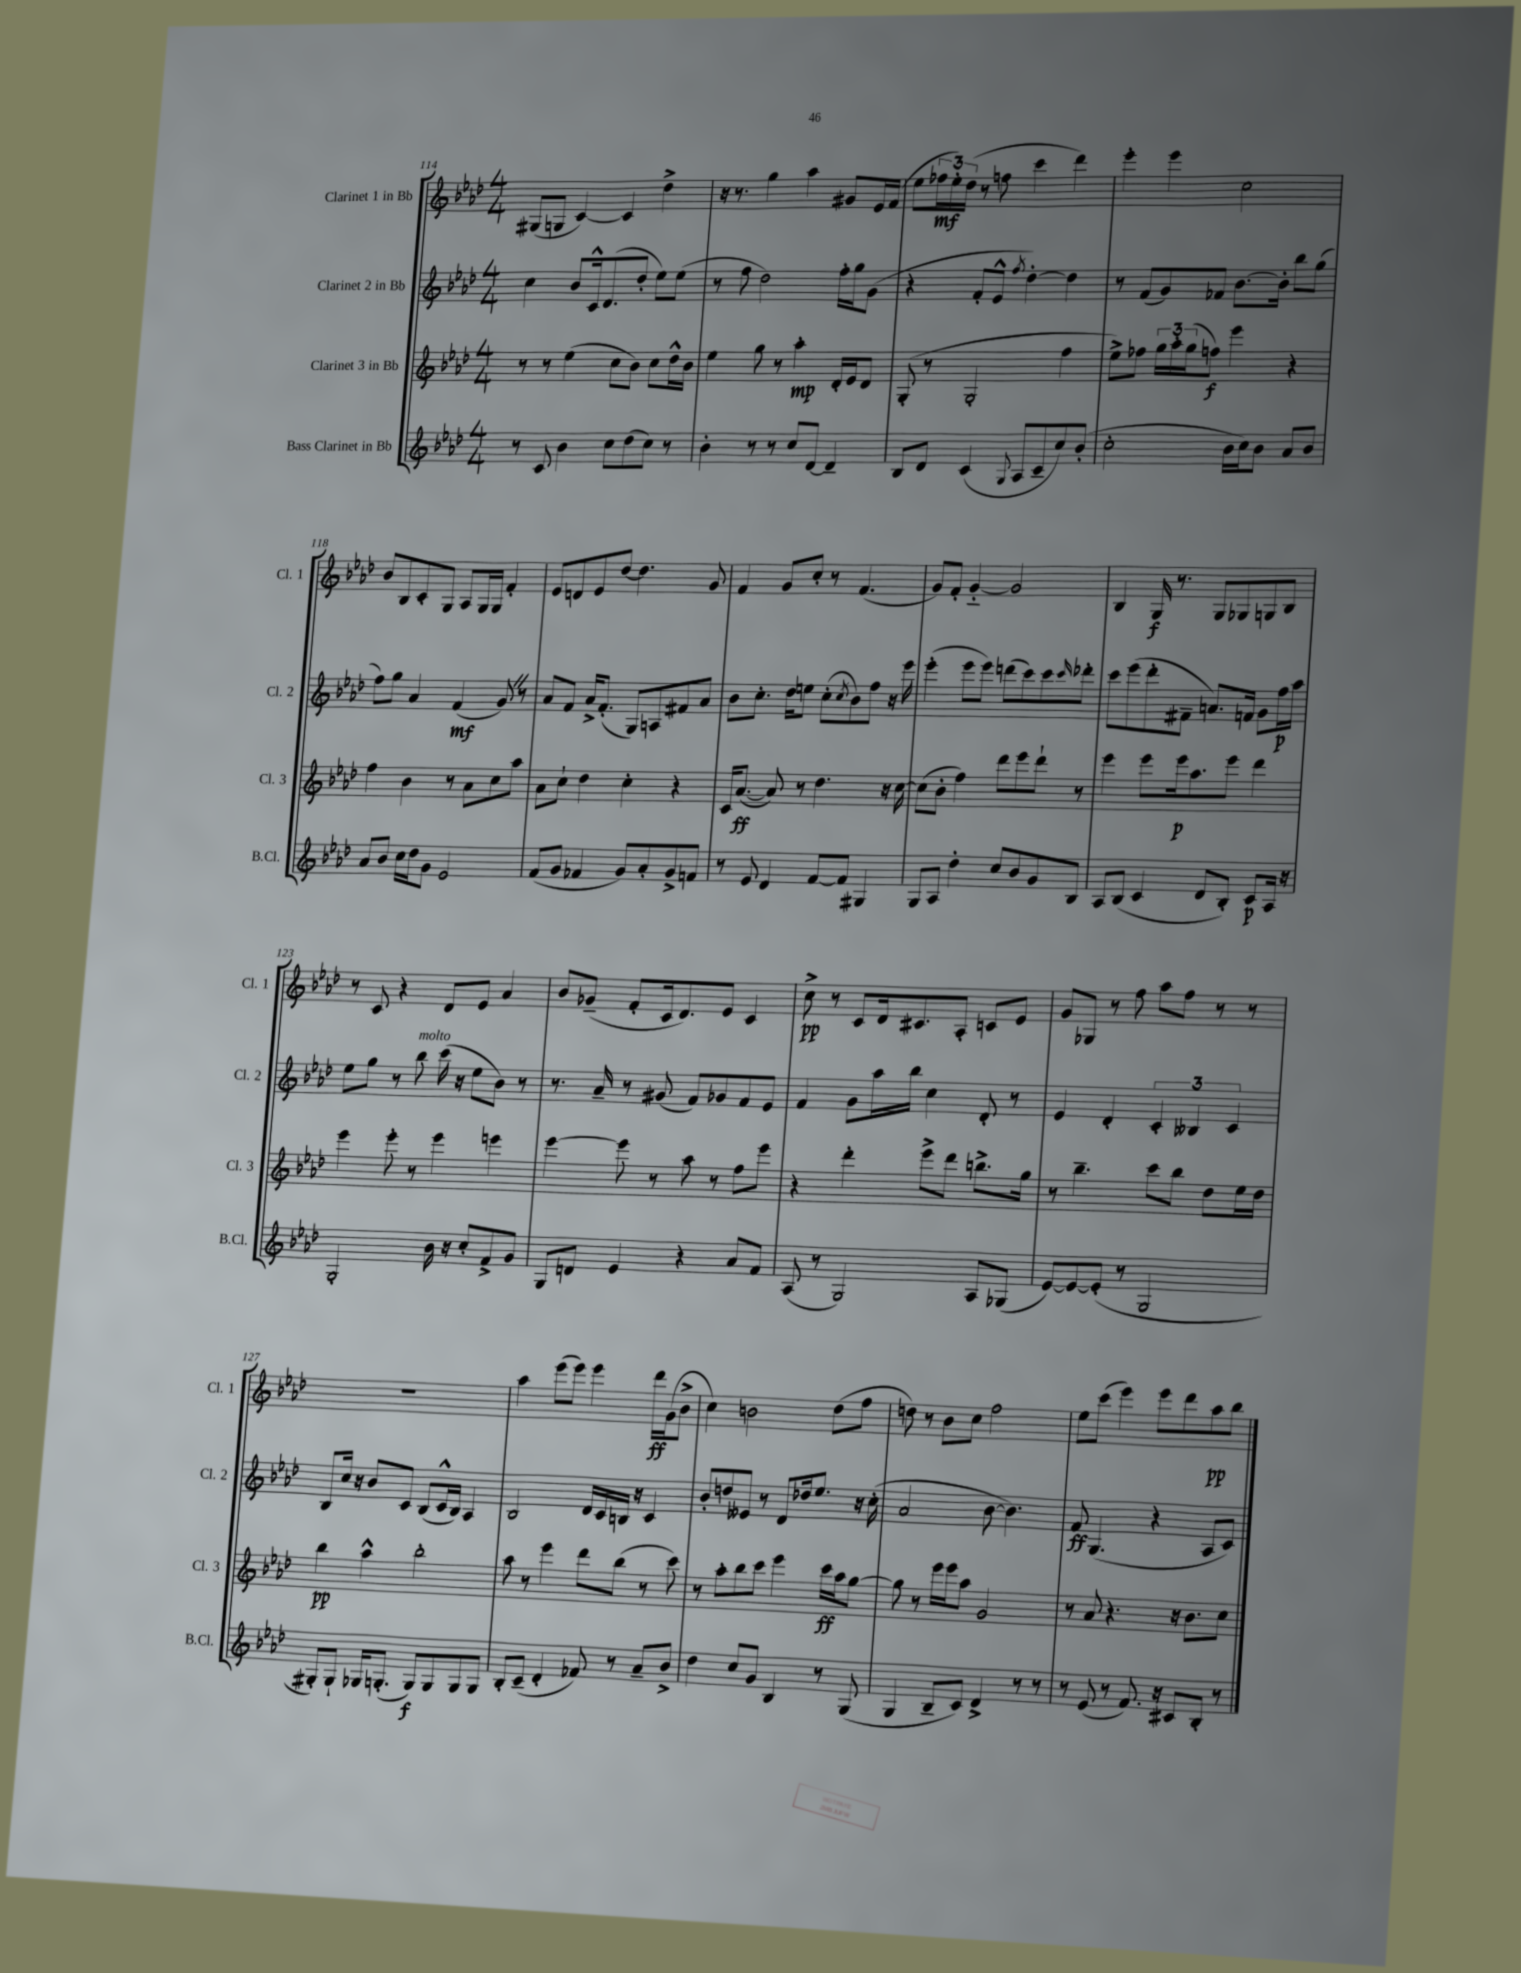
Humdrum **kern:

**kern	**dynam	**kern	**dynam	**kern	**dynam	**kern	**dynam
*part4	*part4	*part3	*part3	*part2	*part2	*part1	*part1
*staff4	*staff4	*staff3	*staff3	*staff2	*staff2	*staff1	*staff1
*I"Bass Clarinet in Bb	*	*I"Clarinet 3 in Bb	*	*I"Clarinet 2 in Bb	*	*I"Clarinet 1 in Bb	*
*I'B.Cl.	*	*I'Cl. 3	*	*I'Cl. 2	*	*I'Cl. 1	*
*clefG2	*	*clefG2	*	*clefG2	*	*clefG2	*
*k[b-e-a-d-]	*	*k[b-e-a-d-]	*	*k[b-e-a-d-]	*	*k[b-e-a-d-]	*
*M4/4	*	*M4/4	*	*M4/4	*	*M4/4	*
=114	=114	=114	=114	=114	=114	=114	=114
8r	.	8r	.	4cc\	.	(8G#X/L	.
8c/	.	8r	.	.	.	8Gn/J	.
4b-\	.	(4ee-\	.	8b-/L	.	[4c/)	.
.	.	.	.	16c^^/k	.	.	.
.	.	.	.	(8.d-/	.	.	.
8cc\L	.	8cc\L	.	.	.	4c/]	.
(8dd-\	.	8b-\J)	.	8dd-'/J	.	.	.
8cc\J)	.	8cc\L	.	8ee-\L)	.	4dd-^\	.
8r	.	16dd-^^\L	.	(8ee-\J	.	.	.
.	.	16b-\JJ	.	.	.	.	.
=115	=115	=115	=115	=115	=115	=115	=115
4b-'\	.	4ee-\	.	8r	.	16r	.
.	.	.	.	.	.	8.r	.
.	.	.	.	8ff\	.	.	.
8r	.	8gg\	.	2dd-\)	.	4gg\	.
8r	.	8r	.	.	.	.	.
8cc/L	.	4aa-'\	mp	.	.	4aa-\	.
[8d-/J	.	.	.	.	.	.	.
4d-~/]	.	16d-'/LL	.	16ff'\LL	.	8g#X/L	.
.	.	16e-/J	.	16gg\J	.	.	.
.	.	8d-/J	.	(8g\J	.	16e-/L	.
.	.	.	.	.	.	(16f/JJ	.
=116	=116	=116	=116	=116	=116	=116	=116
8B-/L	.	(8G'/	.	4r	.	8ee-\L	.
8d-/J	.	8r	.	.	.	24ff-X\L	mf
.	.	.	.	.	.	24ee-'\)	.
.	.	.	.	.	.	(24dd-\JJ	.
(4c/	.	2G'/	.	8f'/L	.	8r	.
.	.	.	.	8e-^^/J	.	8ffn\	.
8qqG/	.	.	.	8qff/	.	.	.
8A-/L	.	.	.	[4dd-'\)	.	4ccc\	.
8c~/	.	.	.	.	.	.	.
8cc/)	.	4ff\	.	4dd-\]	.	4ddd-\)	.
(8b-'/J	.	.	.	.	.	.	.
=117	=117	=117	=117	=117	=117	=117	=117
2cc'\	.	8ee-^\L)	.	8r	.	4eee-'\	.
.	.	8ff-X\J	.	(8f/L	.	.	.
.	.	24gg\LL	.	8g/)	.	4eee-\	.
.	.	24aa-'\	.	.	.	.	.
.	.	(24gg\J	.	.	.	.	.
.	.	8ffn\J)	f	8f-X/J	.	.	.
16b-\LL	.	4eee-\	.	[8.b-\L	.	2cc\	.
16cc\J)	.	.	.	.	.	.	.
8b-\J	.	.	.	.	.	.	.
.	.	.	.	16b-'\Jk]	.	.	.
8a-/L	.	4r	.	8bb-\L	.	.	.
8b-/J	.	.	.	(8gg\J	.	.	.
!!LO:LB:g=z
=118	=118	=118	=118	=118	=118	=118	=118
8a-/L	.	4ff\	.	8ff\L)	.	8b-/L	.
8b-/J	.	.	.	8gg\J	.	8B-/	.
16cc\LL	.	4b-\	.	4a-/	.	8c'/	.
16dd-\J	.	.	.	.	.	.	.
8g\J	.	.	.	.	.	8G/J	.
2e-/	.	8r	.	(4f/	mf	8A-/L	.
.	.	8a-\L	.	.	.	16G/L	.
.	.	.	.	.	.	16G/JJ	.
.	.	8cc\	.	8gZ/)	.	4f'/	.
.	.	8aa-\J	.	8r	.	.	.
=119	=119	=119	=119	=119	=119	=119	=119
(8f/L	.	8a-\L	.	8a-/L	.	8e-/L	.
8g/J	.	8cc`\J	.	8f/J	.	8dn/	.
4f-X/	.	4dd-\	.	16a-^/KL	.	8e-/	.
.	.	.	.	(8.f'/J	.	.	.
.	.	.	.	.	.	[8dd-/J	.
8g/L)	.	4cc'\	.	8G/L)	.	4.dd-\]	.
8a-'/	.	.	.	8An/	.	.	.
8g^/	.	4r	.	8f#X/	.	.	.
8fn/J	.	.	.	8a-/J	.	8g/	.
=120	=120	=120	=120	=120	=120	=120	=120
8r	.	16c/KL	.	8b-\L	.	4f/	.
.	.	([8.a-/J	ff	.	.	.	.
8e-/	.	.	.	8.cc'\J	.	.	.
4d-/	.	8a-/])	.	.	.	8g/L	.
.	.	.	.	16dd-\KL	.	.	.
.	.	8r	.	8een\J	.	8cc'/J	.
[8f/L	.	4.dd-\	.	(8cc'\L	.	8r	.
.	.	.	.	8qcc/	.	.	.
8f/J]	.	.	.	8b-\)	.	(4.f/	.
4G#X/	.	.	.	8ff\J	.	.	.
.	.	16r	.	16r	.	.	.
.	.	[16cc\	.	16eee-\	.	.	.
=121	=121	=121	=121	=121	=121	=121	=121
8G/L	.	(8cc\L]	.	(4eee-'\	.	8g/L)	.
8A-/J	.	8b-'\J	.	.	.	8f'/J	.
4dd-'\	.	4ff\)	.	8eee-\L	.	[4g/	.
.	.	.	.	8eee-\J)	.	.	.
8cc/L	.	8ddd-\L	.	(8dddn\L	.	2g/]	.
8b-/	.	8eee-\	.	8ccc\)	.	.	.
8g/	.	8ddd-`\J	.	8ccc\	.	.	.
.	.	.	.	16qqccc/	.	.	.
8B-/J	.	8r	.	8ddd-X'\J	.	.	.
=122	=122	=122	=122	=122	=122	=122	=122
8A-/L	.	4eee-\	.	8ccc\L	.	4B-/	.
(8B-/J	.	.	.	(8eee-\	.	.	.
4c/	.	8eee-\L	.	8ddd-'\	.	16G/	f
.	.	.	.	.	.	8.r	.
.	.	16eee-\k	p	8f#X~\J	.	.	.
.	.	8.aa-\	.	.	.	.	.
8d-/L	.	.	.	8.an/L)	.	8G/L	.
8B-'/J)	.	8eee-\J	.	.	.	8G-X/	.
.	.	.	.	16fn/Jk	.	.	.
8c/L	p	4ddd-\	.	8g\L	.	8Gn/	.
16A-/Jk	.	.	.	16ff\L	p	8B-/J	.
16r	.	.	.	16aa-\JJ	.	.	.
!!LO:LB:g=z
=123	=123	=123	=123	=123	=123	=123	=123
2G'/	.	4eee-\	.	8ee-\L	.	8r	.
.	.	.	.	8gg\J	.	8c/	.
.	.	8eee-'\	.	8r	.	4r	.
!	!	!	!	!LO:TX:a:i:t=molto	!	!	!
.	.	8r	.	8bb-\	.	.	.
16b-\	.	4eee-\	.	(16ccc\	.	8d-/L	.
16r	.	.	.	16r	.	.	.
8cc'/L	.	.	.	8ee-\L	.	8e-/J	.
8f^/	.	4eeen\	.	8b-\J)	.	4a-/	.
8g/J	.	.	.	8r	.	.	.
=124	=124	=124	=124	=124	=124	=124	=124
8G/L	.	[4eee-\	.	8.r	.	8b-/L	.
8dn/J	.	.	.	.	.	(8g-X~/J	.
.	.	.	.	16a-~/	.	.	.
4e-/	.	8eee-\]	.	8r	.	8f'/L	.
.	.	8r	.	(8g#X/	.	16c/k	.
.	.	.	.	.	.	8.d-/)	.
4r	.	8aa-\	.	8f/L)	.	.	.
.	.	8r	.	8g-X/	.	8e-/J	.
8a-/L	.	8ff\L	.	8f/	.	4c/	.
8f/J	.	8eee-\J	.	8e-/J	.	.	.
=125	=125	=125	=125	=125	=125	=125	=125
(8A-/	.	4r	.	4f/	.	8cc^\	pp
8r	.	.	.	.	.	8r	.
2G/)	.	4ddd-'\	.	8g\L	.	8c/L	.
.	.	.	.	16aa-\L	.	16d-/k	.
.	.	.	.	16bb-\JJ	.	8.c#X/	.
.	.	8eee-^\L	.	4cc\	.	.	.
.	.	8ddd-\J	.	.	.	8A-'/J	.
8A-/L	.	8.bbn^\L	.	8d-'/	.	8cn/L	.
(8G-X/J	.	.	.	8r	.	8e-/J	.
.	.	16gg\Jk	.	.	.	.	.
=126	=126	=126	=126	=126	=126	=126	=126
[8e-/L)	.	8r	.	4e-/	.	8g/L	.
8e-/_	.	4.bb-~\	.	.	.	8G-X/J	.
(8e-'/J]	.	.	.	4d-'/	.	8r	.
8r	.	.	.	.	.	8ff\	.
2G/	.	8ccc\L	.	6c'/	.	8aa-\L	.
.	.	8bb-\J	.	.	.	8ff\J	.
.	.	.	.	6B--X/	.	.	.
.	.	8dd-\L	.	.	.	8r	.
.	.	.	.	6c/	.	.	.
.	.	16ee-\L	.	.	.	8r	.
.	.	16dd-\JJ	.	.	.	.	.
!!LO:LB:g=z
=127	=127	=127	=127	=127	=127	=127	=127
8G#X'/L)	.	4bb-\	pp	8B-/L	.	1r	.
8G#`/J	.	.	.	16cc/Jk	.	.	.
.	.	.	.	16r	.	.	.
16G-X/KL	.	4aa-^^\	.	8b-/L	.	.	.
(8.Gn'/J	.	.	.	.	.	.	.
.	.	.	.	8c/J	.	.	.
8G/L)	f	2bb-'\	.	(8B-/L	.	.	.
8G/	.	.	.	16c^^/L	.	.	.
.	.	.	.	16B-/JJ)	.	.	.
8G/	.	.	.	4A-/	.	.	.
8G/J	.	.	.	.	.	.	.
=128	=128	=128	=128	=128	=128	=128	=128
8B-'/L	.	8aa-\	.	2B-/	.	4aa-\	.
(8c~/J	.	8r	.	.	.	.	.
4d-'/	.	4eee-\	.	.	.	(8eee-\L	.
.	.	.	.	.	.	8eee-\J)	.
8f-X/)	.	8ddd-\L	.	16d-/LL	.	4eee-\	.
.	.	.	.	16c/	.	.	.
8r	.	(8bb-\J	.	16Bn/JJ	.	.	.
.	.	.	.	16r	.	.	.
8a-~/L	.	8r	.	4c/	.	16ddd-\LL	ff
.	.	.	.	.	.	(16g\J	.
8b-^/J	.	8ccc\)	.	.	.	8b-^\J	.
=129	=129	=129	=129	=129	=129	=129	=129
4dd-\	.	8r	.	8b-'/L	.	4cc\)	.
.	.	8aa-'\L	.	8ddn/	.	.	.
8cc/L	.	8bb-\	.	8e--X/J	.	2bn\	.
8g/J	.	8ccc\J	.	8r	.	.	.
4B-/	.	4eee-\	.	8d-/L	.	.	.
.	.	.	.	16dd-X/k	.	.	.
.	.	.	.	8.ee-/J	.	.	.
8r	.	16ccc\LL	ff	.	.	(8dd-\L	.
.	.	16aa-\J	.	.	.	.	.
(8G/	.	[8gg\J	.	16r	.	8ff\J	.
.	.	.	.	(16cc'\	.	.	.
=130	=130	=130	=130	=130	=130	=130	=130
4G/	.	8gg\]	.	2a-/	.	8ddn\)	.
.	.	8r	.	.	.	8r	.
8B-~/L	.	16eee-\LL	.	.	.	8b-\L	.
.	.	16eee-\J	.	.	.	.	.
8c/J)	.	8aa-\J	.	.	.	8cc\J	.
4d-^/	.	2g/	.	[8b-\	.	2ff\	.
.	.	.	.	4.b-\])	.	.	.
8r	.	.	.	.	.	.	.
8r	.	.	.	.	.	.	.
=131	=131	=131	=131	=131	=131	=131	=131
8r	.	8r	.	8f/	ff	8ee-\L	.
(8e-/	.	8a-/	.	(4.G/	.	(8ccc\J	.
8r	.	4.r	.	.	.	4eee-\)	.
8.f/)	.	.	.	.	.	.	.
.	.	.	.	4r	.	8eee-\L	.
16r	.	.	.	.	.	.	.
8c#X/L	.	16r	.	.	.	8ddd-\	.
.	.	8.b-\L	.	.	.	.	.
8B-'/J	.	.	.	8A-/L	.	8aa-\	pp
8r	.	8cc\J	.	8c/J)	.	8bb-\J	.
==	==	==	==	==	==	==	==
*-	*-	*-	*-	*-	*-	*-	*-
